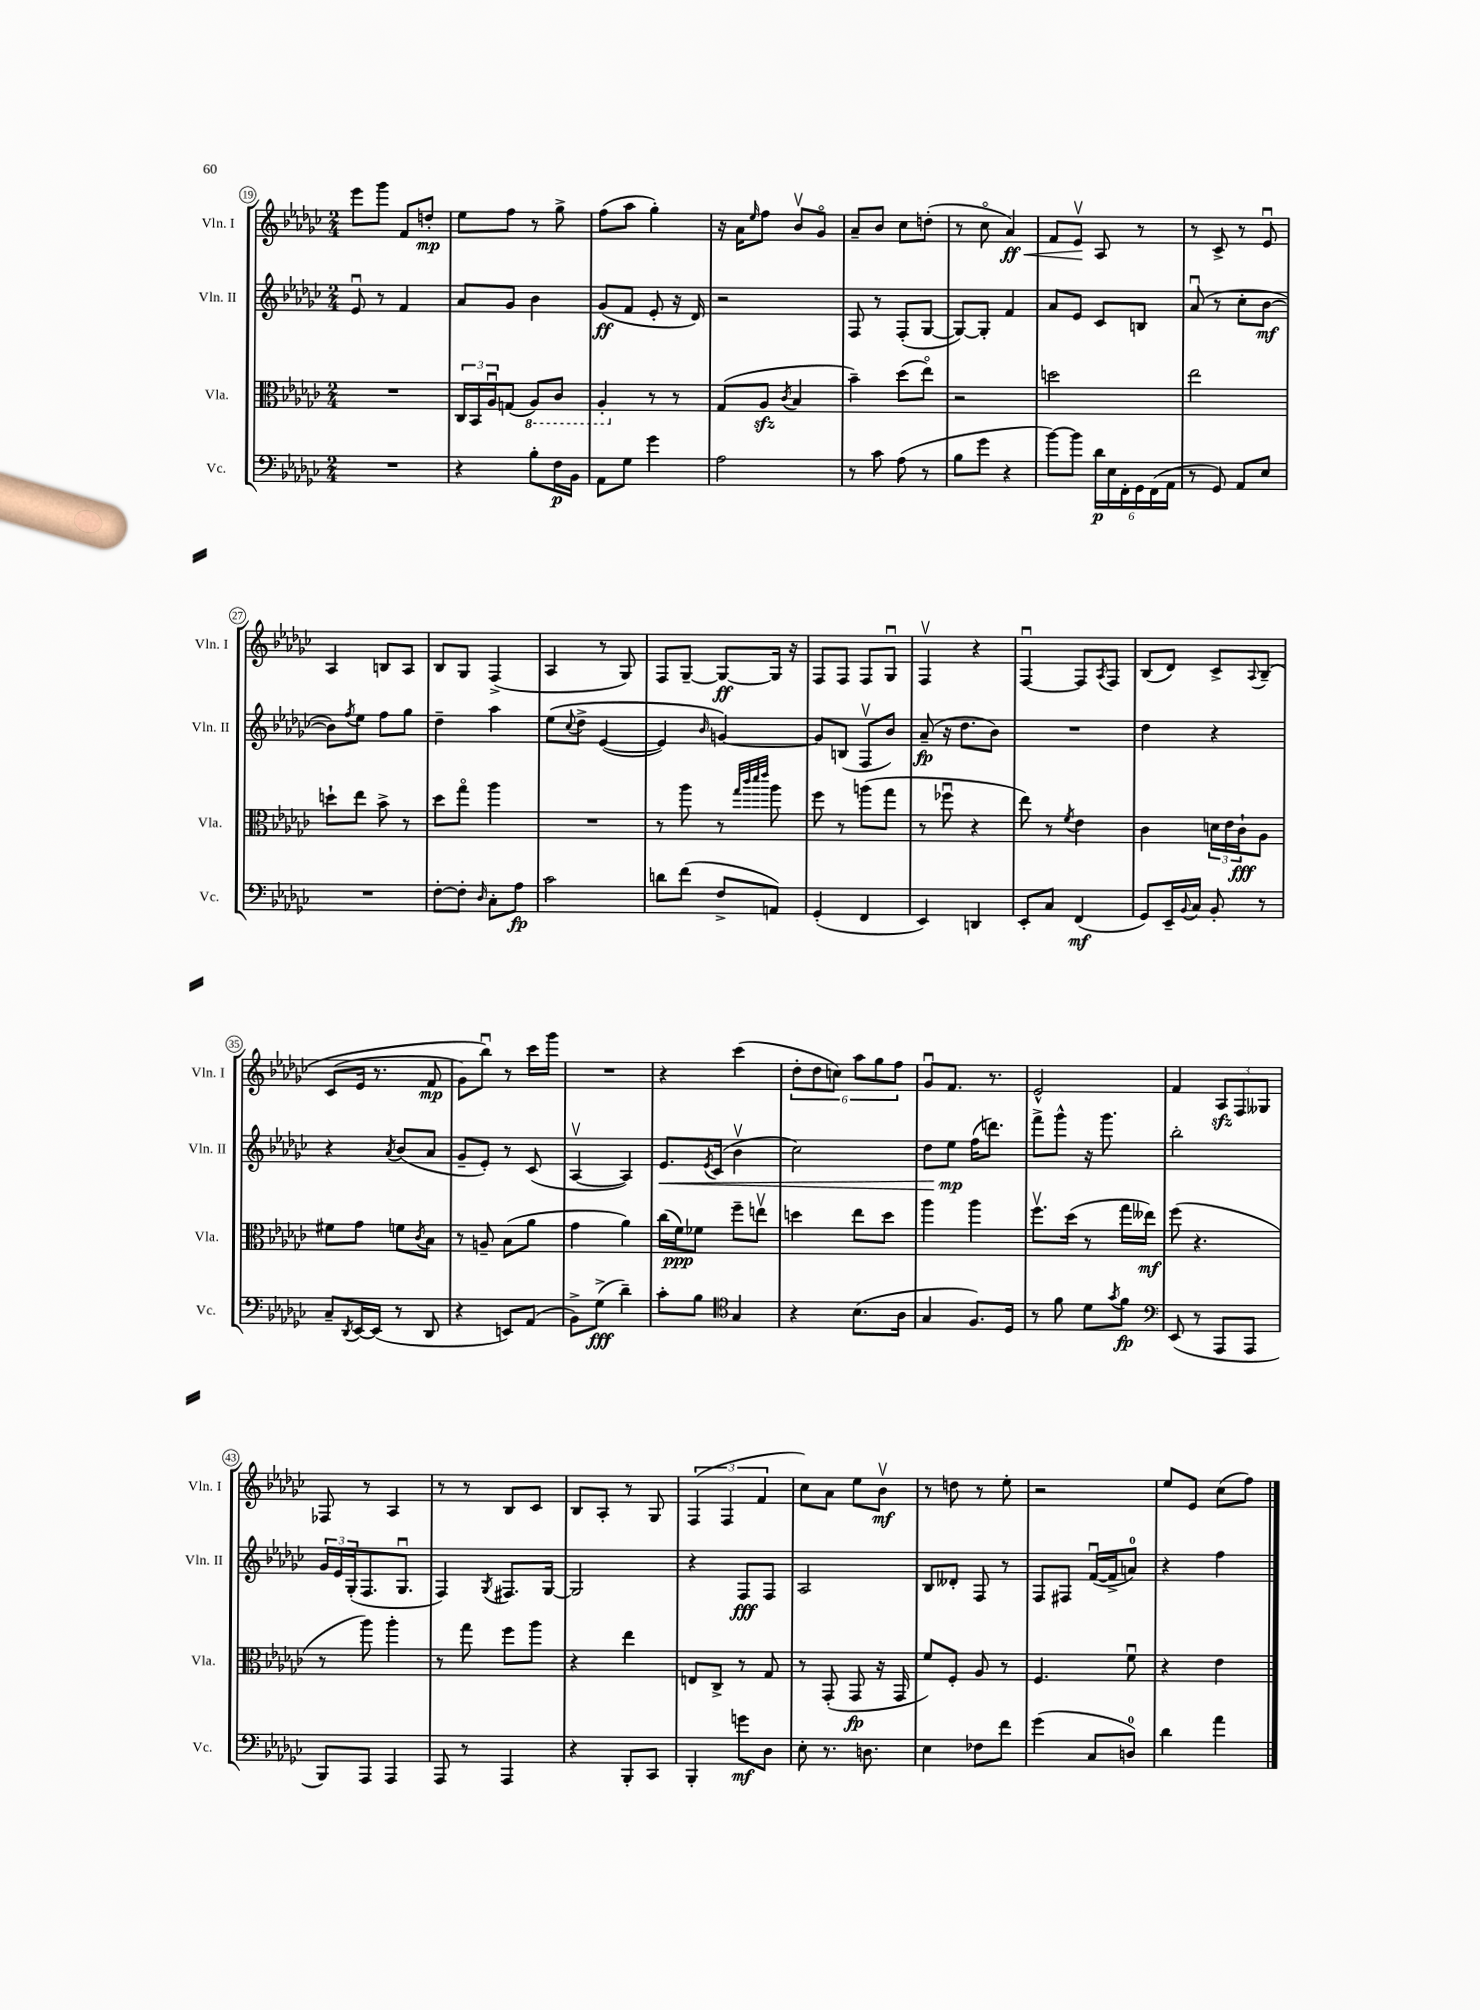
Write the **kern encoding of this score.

**kern	**kern	**kern	**kern
*staff4	*staff3	*staff2	*staff1
*clefF4	*clefC3	*clefG2	*clefG2
*k[b-e-a-d-g-c-]	*k[b-e-a-d-g-c-]	*k[b-e-a-d-g-c-]	*k[b-e-a-d-g-c-]
*M2/4	*M2/4	*M2/4	*M2/4
2r	2r	8e-u	8eee-
.	.	8r	8ggg-
.	.	4f	8f
.	.	.	8dd'
=	=	=	=
4r	24C-	8a-	8ee-
.	24BB-	.	.
.	24A-u	.	.
.	(8G	8g-	8ff
8B-'	8AA-)	4b-	8r
16F	8C-	.	8gg-^
16BB-	.	.	.
=	=	=	=
8AA-	4AA-'	(8g-	(8ff
8G-	.	8f	8aa-
4g-	8r	8e-'	4gg-')
.	8r	16r	.
.	.	16d-)	.
=	=	=	=
2A-	(8G-	2r	16r
.	.	.	16a-
.	.	.	16qqee-
.	8A-	.	8ff
.	8qc-	.	.
.	4B-	.	8b-v
.	.	.	8g-o
=	=	=	=
8r	4b-~)	8F	8a-~
8c-	.	8r	8b-
(8A-	(8dd-	(8F'	8cc-
8r	8ee-o)	[8G-	(8dd'
=	=	=	=
8B-	2r	8G-_)	8r
8g-	.	8G-']	8cc-o
4r	.	4f	4a-)
=	=	=	=
[8b-)	2dd	8a-	8f
8b-]	.	8e-	8e-v
24d-	.	8c-	8A-
24E-	.	.	.
24FF'	.	.	.
24GG-	.	8B	8r
(24FF	.	.	.
24AA-	.	.	.
=	=	=	=
8r	2ee-	(8a-u	8r
8GG-)	.	8r	8c-^
8AA-	.	8cc-'	8r
8E-	.	[8b-	8e-u
=	=	=	=
2r	8dd`	8b-])	4A-
.	.	8qff	.
.	8ee-	8ee-	.
.	8b-^	8ff	8B
.	8r	8gg-	8A-
=	=	=	=
[8F'	8dd-	4dd-~	8B-
8F']	8gg-o	.	8G-
16qqD-	.	.	.
8C-'	4aa-	4aa-	(4F^
8A-	.	.	.
=	=	=	=
2c-	2r	&(8ee-	4A-
.	.	8qqcc-	.
.	.	8dd-^	.
.	.	([4e-	8r
.	.	.	8G-)
=	=	=	=
8d	8r	4e-])	8F
(8f	8aa-	.	[8G-~
.	.	16qqb-	.
8F^	8r	[4g&)	8G-_
.	32qqgg-	.	.
.	32qqccc-	.	.
.	32qqddd-	.	.
.	32qqeee-	.	.
8AA)	8aa-	.	16G-]
.	.	.	16r
=	=	=	=
(4GG-'	8ff	8g]	8F
.	8r	(8B	8F
4FF	(8aa	8Fv	8F
.	8gg-	8b-)	8G-u
=	=	=	=
4EE-)	8r	(8a-~	4Fv
.	8ff-u	16r	.
.	.	8.dd-	.
4DD	4r	.	4r
.	.	8b-)	.
=	=	=	=
8EE-'	8ee-)	2r	[4Fu
8C-	8r	.	.
.	8qf	.	.
(4FF	4e-	.	8F]
.	.	.	8qA-
.	.	.	8F
=	=	=	=
8GG-)	4c-	4dd-	(8B-
16EE-~	.	.	8d-)
8qqBB-	.	.	.
16C-	.	.	.
8BB-'	24d	4r	8c-^
.	24e-	.	.
.	24c-`	.	.
.	.	.	8qqA-
8r	8A-	.	&(8B-~
=	=	=	=
8C-~	8f#	4r	(8c-
8qDD-	.	.	.
[16EE-	8g-	.	16e-
(16EE-]	.	.	8.r
.	.	8qa-	.
8r	8f	(8b-	.
.	8qc-	.	.
8DD-	8B-	8a-	8f
=	=	=	=
4r	8r	8g-~	8g-)
.	8A~	8e-')	8bb-u&)
8EE)	(8B-	8r	8r
(8AA-	8a-	(8c-	16ccc-
.	.	.	16ggg-
=	=	=	=
8BB-^)	4g-	[4A-v	2r
(8G-^	.	.	.
4d-~)	4a-)	4A-])	.
=	=	=	=
8c-'	(16cc-	8.e-	4r
.	16f)	.	.
8B-	8f-	.	.
.	.	8qe-	.
.	.	(16c-	.
*clefC4	*	*	*
4G-	8ff~	4b-v	(4ccc-
.	8eev	.	.
=	=	=	=
4r	4dd	2cc-)	12dd-'
.	.	.	12dd-
.	.	.	12cc)
(8.B-	8ee-	.	12aa-
.	.	.	12gg-
.	8dd	.	.
.	.	.	12ff
16A-	.	.	.
=	=	=	=
4G-	4aa-	8dd-	8g-u
.	.	8ee-	8.f
8.F)	4aa-	(16ff	.
.	.	8.ddd)	8.r
16D-	.	.	.
=	=	=	=
8r	8.ffv	8fff^	2e-^^
8f	.	8ggg-^^	.
.	(16dd-	.	.
8d-	8r	16r	.
.	.	8.ggg-	.
8qg-	.	.	.
8f	16gg-	.	.
.	16ee--)	.	.
=	=	=	=
*clefF4	*	*	*
(8EE-	(8ff	2bb-'	4f
8r	4.r	.	.
8AAA-	.	.	12A-
.	.	.	12F
8AAA-	.	.	.
.	.	.	12G--
=	=	=	=
8BBB-)	8r	24g-	8F-
.	.	24e-	.
.	.	(24G-'	.
8AAA-	8aa-)	8.F	8r
4AAA-	4aa-'	.	4A-
.	.	8.G-u	.
=	=	=	=
8AAA-	8r	4F)	8r
8r	8gg-	.	8r
.	.	8qG-	.
4AAA-	8ff	8.F#	8B-
.	8aa-	.	8c-
.	.	[16G-	.
=	=	=	=
4r	4r	2G-]	8B-
.	.	.	8A-'
8BBB-'	4ee-	.	8r
8CC-	.	.	8G-
=	=	=	=
4BBB-'	8E	4r	(6F
.	8C-^	.	.
.	.	.	6F
8g	8r	8F	.
.	.	.	6f
8D-	8G-	8F	.
=	=	=	=
8E-'	8r	2A-	8cc-)
8.r	(8GG-'	.	8a-
.	8GG-	.	8ee-
8.D	.	.	.
.	16r	.	8b-v
.	16GG-	.	.
=	=	=	=
4E-	8f)	8B-	8r
.	8F'	8d--'	8dd
8F-	8A-	8F	8r
8f	8r	8r	8ee-'
=	=	=	=
(4g-	4.F	8F	2r
.	.	8F#	.
8C-	.	([16fu	.
.	.	16f^]	.
8D)	8fu	8a)	.
=	=	=	=
4d-	4r	4r	8ee-
.	.	.	8e-
4a-	4e-	4ff	(8cc-
.	.	.	8ff)
==	==	==	==
*-	*-	*-	*-
